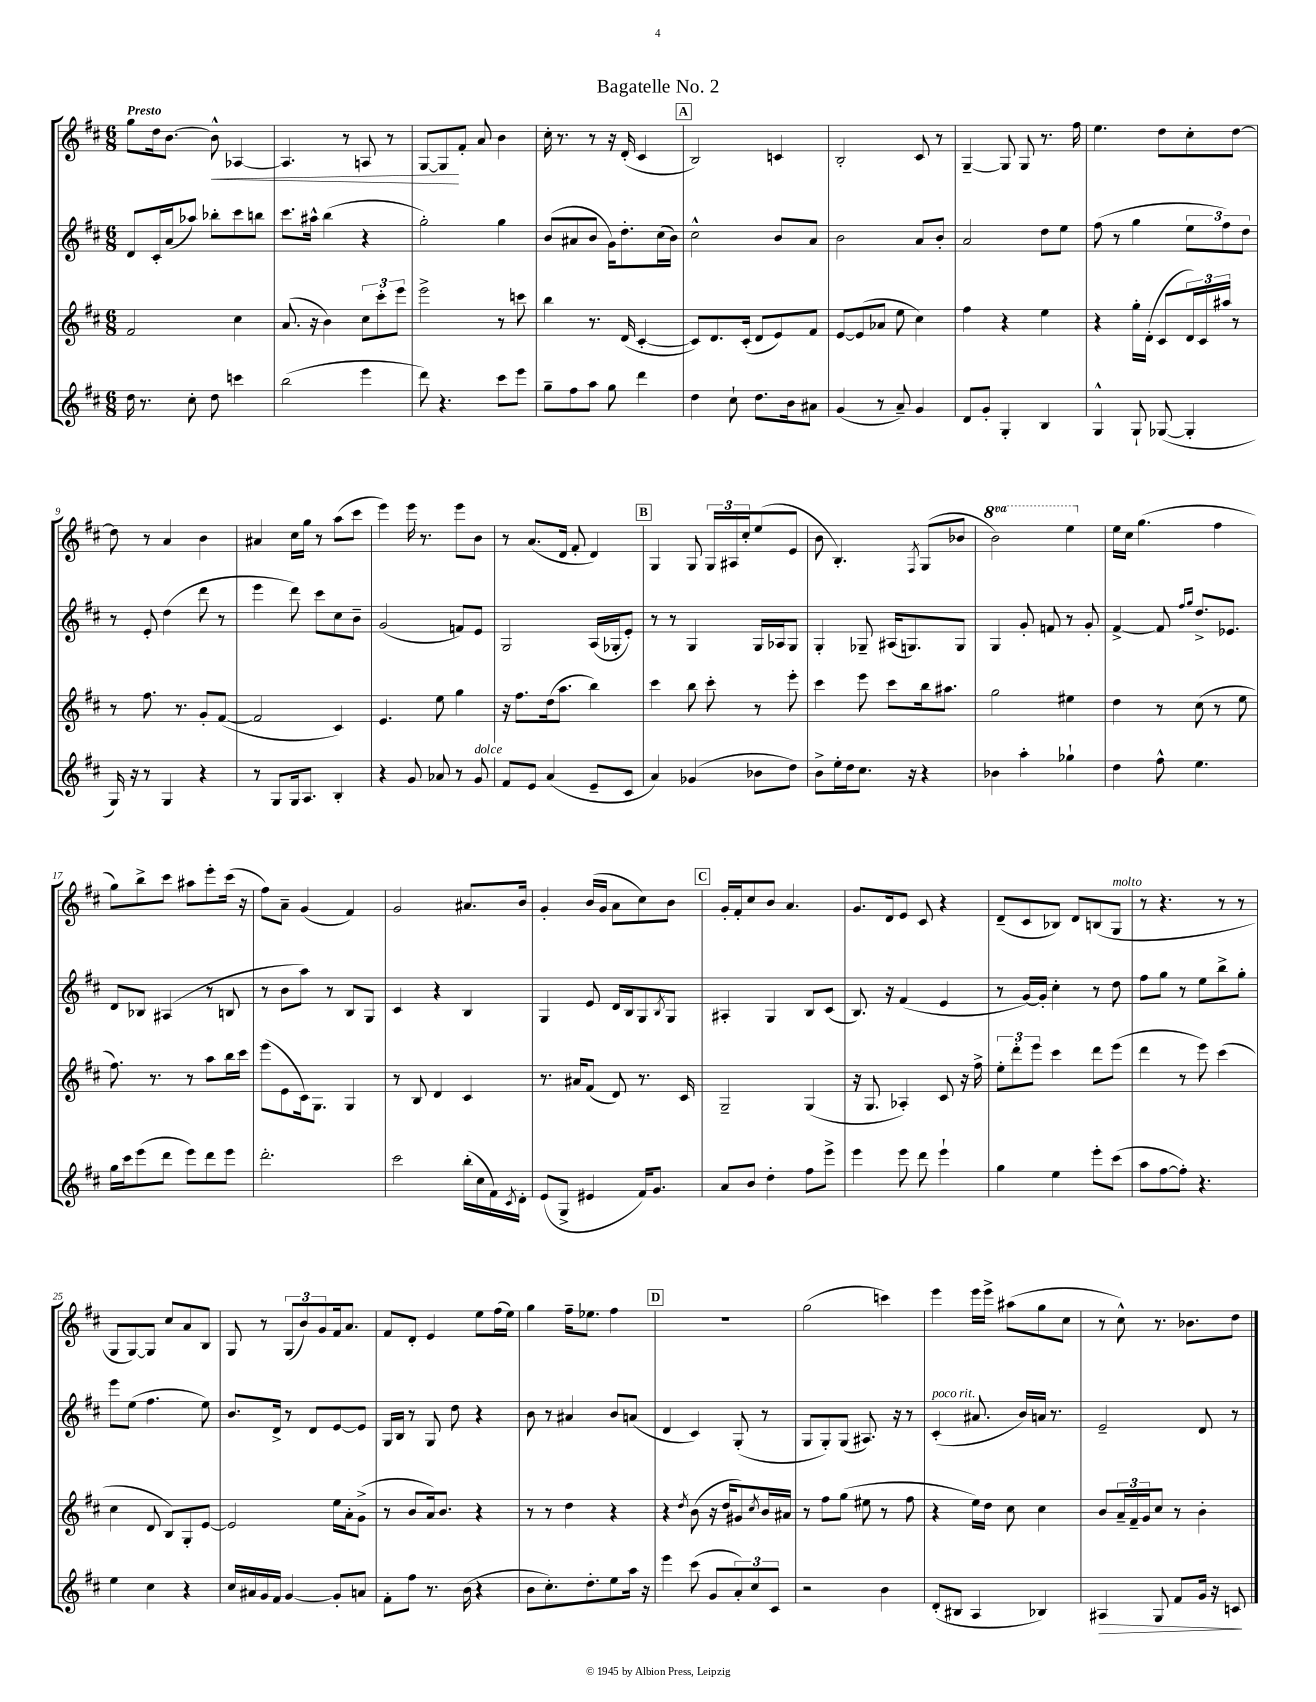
\header { title = "Bagatelle No. 2" }
<<
\new StaffGroup <<
\new Staff = "s0" {
    \clef treble \key d \major \numericTimeSignature \time 6/8 \set Staff.ottavationMarkups = #ottavation-simple-ordinals \tempo "Presto"
    g''8 d''16 b'8.~ b'8-^\< aes4~ |
    aes4. r8 a8 r8 |
    g8~ g8\! fis'8-. a'8 b'4 |
    cis''16-. r8. r8 r16 d'16-.( cis'4 |
    \mark \markup { \box "A" } b2) c'4 |
    b2-. cis'8 r8 |
    g4~-- g8 g8 r8. fis''16 |
    e''4. d''8 cis''8-. d''8~ |
    d''8 r8 a'4 b'4 |
    ais'4 cis''16 g''16 r8 a''8( cis'''8 |
    e'''4) e'''16 r8. e'''8 b'8 |
    r8 a'8.( d'16 fis'8-. d'4) |
    \mark \markup { \box "B" } g4 g8 \tuplet 3/2 { g16 ais16 cis''16-. } e''8( e'8 |
    b'8 b4.-.) \acciaccatura { fis8 } g8( bes'8 |
    \ottava #1 b''2) e'''4 \ottava #0 |
    e''16 cis''16 g''4.( fis''4 |
    g''8) b''8-> cis'''8 ais''8 e'''8-. cis'''16( r16 |
    fis''8) a'8-- g'4( fis'4) |
    g'2 ais'8. b'16 |
    g'4-. b'16( g'16 a'8 cis''8) b'8 |
    \mark \markup { \box "C" } g'16-. fis'16-. cis''8 b'8 a'4. |
    g'8. d'16 e'8 cis'8 r4 |
    d'8--( cis'8 bes8) d'8 b8( g8^\markup { \italic "molto" } |
    r8 r4. r8 r8 |
    g8 g8~) g8 cis''8 a'8 b8 |
    g8 r8 \tuplet 3/2 { g8( b'8) g'8 } fis'16 a'8. |
    fis'8 d'8-. e'4 e''8 fis''16( e''16) |
    g''4 fis''16-- ees''8. fis''4 |
    \mark \markup { \box "D" } R2. |
    g''2( c'''4) |
    e'''4 e'''16 e'''16-> ais''8( g''8 cis''8 |
    r8 cis''8-^) r8. bes'8. d''8 \bar "|." |
}
\new Staff = "s1" {
    \clef treble \key d \major \numericTimeSignature \time 6/8
    d'8 cis'16-. a'16( aes''8) bes''8-. cis'''8 b''8 |
    cis'''8. ais''16-^ b''4( r4 |
    g''2-.) g''4 |
    b'8( ais'8 b'8 g'16) d''8.-. cis''16( b'16) |
    \mark \markup { \box "A" } cis''2-^ b'8 a'8 |
    b'2 a'8 b'8-. |
    a'2 d''8 e''8 |
    fis''8( r8 g''4 \tuplet 3/2 { e''8 fis''8) d''8 } |
    r8 e'8-. d''4( d'''8 r8 |
    e'''4 d'''8) cis'''8 cis''8 b'8-- |
    g'2( f'8) e'8 |
    g2 a16( ges16-. e'8-.) |
    \mark \markup { \box "B" } r8 r8 g4 g16 aes16 g8 |
    g4-. ges8-- ais16( g8.) g8 |
    g4 g'8-. f'8 r8 g'8-. |
    fis'4~-> fis'8 \grace { fis''16 g''16 } d''8.-> ees'8. |
    d'8 bes8 ais4( r8 b8 |
    r8 b'8 a''8) r8 b8 g8 |
    cis'4 r4 b4 |
    g4 e'8 d'16 b16 g8 \acciaccatura { b8 } g8 |
    \mark \markup { \box "C" } ais4-. g4 b8 cis'8( |
    b8.) r16 fis'4( e'4 |
    r8 g'16~) g'16-. cis''4-. r8 d''8 |
    fis''8 g''8 r8 e''8 b''8-> g''8-. |
    e'''8 e''8( fis''4. e''8) |
    b'8. d'16-> r8 d'8 e'8~ e'8 |
    g16 b16 r8 g8 d''8 r4 |
    b'8 r8 ais'4 b'8 a'8( |
    \mark \markup { \box "D" } d'4 cis'4) g8-.( r8 |
    g8 g8-.) g8( ais8.) r16 r8 |
    cis'4-.^\markup { \italic "poco rit." }( ais'8. b'16) a'16 r8. |
    e'2-- d'8 r8 \bar "|." |
}
\new Staff = "s2" {
    \clef treble \key d \major \numericTimeSignature \time 6/8
    fis'2 cis''4 |
    a'8.( r16 b'4) \tuplet 3/2 { cis''8 cis'''8-. e'''8 } |
    e'''2-> r8 c'''8 |
    b''4 r8. d'16( cis'4~-. |
    \mark \markup { \box "A" } cis'8) d'8. cis'16-.( d'8 e'8) fis'8 |
    e'8~ e'8( aes'8 e''8 cis''4) |
    fis''4 r4 e''4 |
    r4 g''16-. d'16-.( cis'8 \tuplet 3/2 { d'16) cis'16 ais''16 } r8 |
    r8 fis''8. r8. g'8-. fis'8~( |
    fis'2 cis'4) |
    e'4. e''8 g''4 |
    r16 fis''8. d''16( a''8. b''4) |
    \mark \markup { \box "B" } cis'''4 b''8 cis'''8-. r8 e'''8-. |
    cis'''4 e'''8 cis'''8 b''16 ais''8. |
    g''2 eis''4 |
    d''4 r8 cis''8( r8 e''8 |
    fis''8.) r8. r8 a''8 b''16 cis'''16 |
    e'''8( e'8 cis'16) g8. g4 |
    r8 b8 d'4 cis'4 |
    r8. ais'16 fis'8( d'8) r8. cis'16 |
    \mark \markup { \box "C" } g2-- g4( |
    r16 g8. aes4-.) cis'8 r16 fis''16-> |
    \tuplet 3/2 { e''8-. d'''8-. e'''8 } cis'''4 d'''8 e'''8( |
    d'''4 r8 e'''8) cis'''4( |
    cis''4 d'8 b8) g8-. e'8~ |
    e'2 e''16 a'16-. g'8->( |
    r8 b'8 a'16) b'8. r4 |
    r8 r8 d''4 r4 |
    \mark \markup { \box "D" } r4 \acciaccatura { d''8 } b'8( r16 d''16 gis'8) \acciaccatura { cis''8 } b'16 ais'16 |
    r8 fis''8 g''8( eis''8 r8 fis''8 |
    r4 e''16) d''16 cis''8 cis''4 |
    b'8 \tuplet 3/2 { a'16-- fis'16-- g'16 } cis''8 r8 b'4-. \bar "|." |
}
\new Staff = "s3" {
    \clef treble \key d \major \numericTimeSignature \time 6/8
    d''16 r8. cis''8-. d''8 c'''4 |
    b''2( e'''4 |
    d'''8) r4. cis'''8 e'''8 |
    g''8-- fis''8 a''8 g''8 d'''4 |
    \mark \markup { \box "A" } d''4 cis''8-! d''8. b'16 ais'8 |
    g'4( r8 a'8--) g'4 |
    d'8 g'8-. g4-. b4 |
    g4-^ g8-! ges8~( ges4-. |
    g16) r16 r8 g4 r4 |
    r8 g8 g16 a8. b4-. |
    r4 g'8 aes'8 r8 g'8^\markup { \italic "dolce" } |
    fis'8 e'8 a'4( e'8-- cis'8 |
    \mark \markup { \box "B" } a'4) ges'4( bes'8 d''8) |
    b'8-> e''16-. d''16 cis''8. r16 r4 |
    bes'4 a''4-. ges''4-! |
    d''4 fis''8-^ e''4. |
    g''16 cis'''16 e'''8( d'''8 e'''8) d'''8 e'''8 |
    d'''2.-. |
    cis'''2 b''16-.( cis''16 fis'16) \acciaccatura { cis'8 } d'16-. |
    e'8( g8-> eis'4 fis'16) g'8. |
    \mark \markup { \box "C" } a'8 b'8 d''4-. fis''8 e'''8-> |
    e'''4 e'''8 d'''8 e'''4-! |
    g''4 e''4 e'''8-. cis'''8( |
    a''8 fis''8~ fis''8-.) r4. |
    e''4 cis''4 r4 |
    cis''16 ais'16 g'16 fis'16 g'4~ g'8-. a'8 |
    fis'8-. fis''8 r8. b'16( r4 |
    b'8 cis''8.-.) d''8.-. e''8 a''16 r16 |
    \mark \markup { \box "D" } e'''4 cis'''8( g'8 \tuplet 3/2 { a'8-.) cis''8 cis'8 } |
    r2 b'4 |
    d'8-.( bis8 a4 bes4) |
    ais4\> g8 fis'8 g'16 r16 c'8\! \bar "|." |
}
>>
>>
